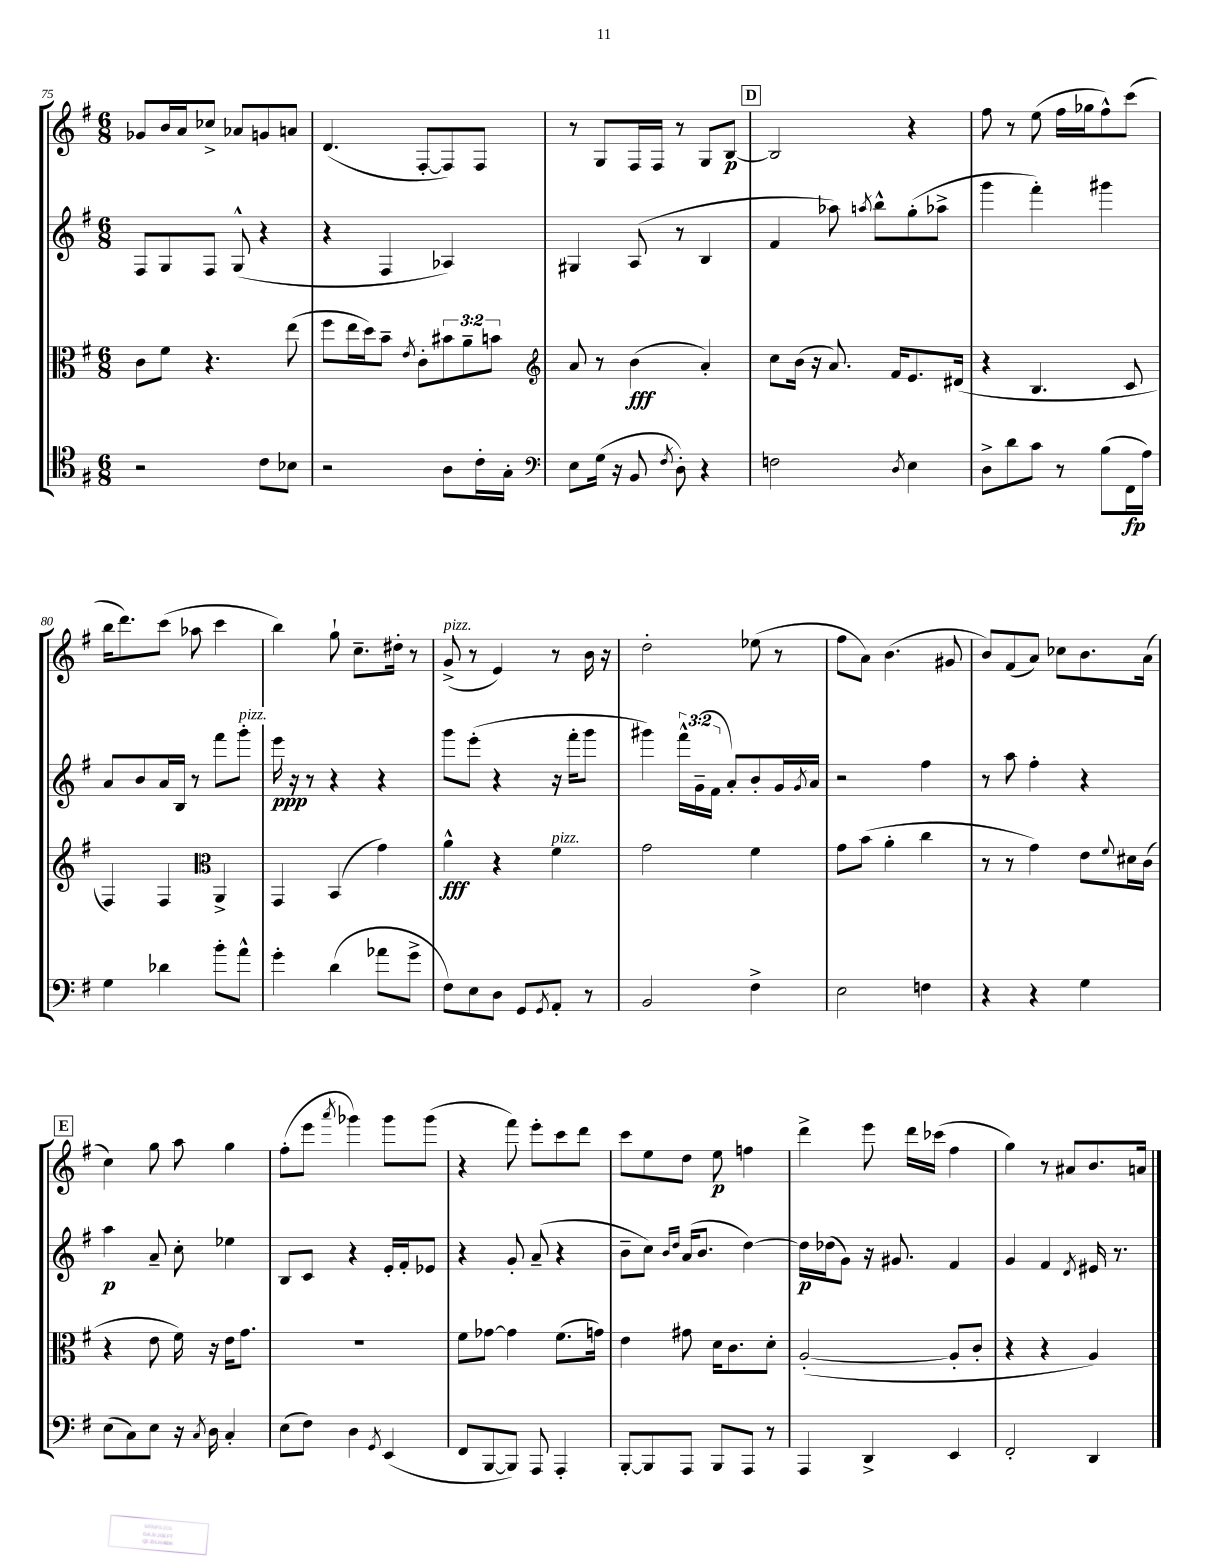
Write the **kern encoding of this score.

**kern	**kern	**kern	**kern
*staff4	*staff3	*staff2	*staff1
*clefC4	*clefC3	*clefG2	*clefG2
*k[f#]	*k[f#]	*k[f#]	*k[f#]
*M6/8	*M6/8	*M6/8	*M6/8
2r	8c	8F#	8g-
.	8f#	8G	16b
.	.	.	16a
.	4.r	8F#	8cc-^
.	.	(8G^^	8a-
8c	.	4r	8g
8B-	(8ee	.	8a
=	=	=	=
2r	8ff#	4r	(4.d
.	16ee	.	.
.	16dd)	.	.
.	8b~	4F#	.
.	8qe	.	.
.	8c'	.	[8F#'
8A	12b#	4A-)	8F#])
.	12a~	.	.
16c'	.	.	8F#
.	12b	.	.
16G'	.	.	.
=	=	=	=
*clefF4	*clefG2	*	*
8E	8a	4G#	8r
(16G	8r	.	8G
16r	.	.	.
8BB	(4b	(8A	16F#
.	.	.	16F#
8qF#	.	.	.
8D')	.	8r	8r
4r	4a')	4B	8G
.	.	.	[8B
=	=	=	=
2F	8cc	4f#	2B]
.	(16b	.	.
.	16r	.	.
.	8.a)	8aa-)	.
.	.	8qaa	.
.	.	8bb^^	.
.	16f#	.	.
8qD	.	.	.
4E	8.e	(8gg'	4r
.	.	8aa-^	.
.	(16d#	.	.
=	=	=	=
8D^	4r	4ggg	8ff#
8d	.	.	8r
8c	4.B	4fff#')	(8ee
8r	.	.	16ff#
.	.	.	16gg-
(8B	.	4ggg#	8ff#^^)
16FF#	8c	.	(8ccc
16A)	.	.	.
=	=	=	=
4G	4F#)	8a	16bb
.	.	.	8.ddd)
.	.	8b	.
4d-	4F#	16a	(8ccc
.	.	16B	.
.	.	8r	8aa-
*	*clefC3	*	*
8b'	4AA^	8fff#	4ccc
8a^^	.	8ggg'	.
=	=	=	=
4g'	4GG	16eee	4bb)
.	.	16r	.
.	.	8r	.
(4d	(4BB	4r	8gg`
.	.	.	8.cc~
8a-	4g)	4r	.
.	.	.	16dd#'
8g^	.	.	8r
=	=	=	=
8F#)	4a^^	8ggg	(8g^
8E	.	(8eee'	8r
8D	4r	4r	4e)
8GG	.	.	.
8qGG	.	.	.
8AA'	4f#	16r	8r
.	.	16fff#'	.
8r	.	8ggg	16b
.	.	.	16r
=	=	=	=
2BB	2g	4ggg#)	2dd'
.	.	24fff#^^	.
.	.	(24g~	.
.	.	24f#	.
.	.	8a')	.
4F#^	4f#	8b'	(8ee-
.	.	16g	8r
.	.	8qg	.
.	.	16a	.
=	=	=	=
2E	8g	2r	8ff#
.	(8b	.	8a)
.	4a'	.	(4.b
4F	4cc	4ff#	.
.	.	.	8g#
=	=	=	=
4r	8r	8r	8b)
.	8r	8aa	(8f#
4r	4g)	4ff#'	8a)
.	.	.	8cc-
4G	8e	4r	8.b
.	8qqf#	.	.
.	16d#	.	.
.	(16c	.	(16a
=	=	=	=
(8E	4r	4aa	4cc)
8C)	.	.	.
8E	8e	8a~	8gg
16r	16f#)	8cc'	8aa
8qC	.	.	.
16D	16r	.	.
4C'	16e	4ee-	4gg
.	8.g	.	.
=	=	=	=
(8E	2.r	8B	(8ff#'
8F#)	.	8c	8eee
.	.	.	8qaaa
4D	.	4r	4ggg-)
8qGG	.	.	.
(4EE	.	16e'	8ggg-
.	.	16f#'	.
.	.	8e-	(8ggg-
=	=	=	=
8FF#	8f#	4r	4r
[8BBB	[8g-	.	.
8BBB])	4g-]	8g'	8fff#)
8AAA	.	(8a~	8eee'
4AAA'	(8.f#	4r	8ccc
.	.	.	8ddd
.	16g)	.	.
=	=	=	=
[8BBB'	4e	8b~	8ccc
8BBB]	.	8cc)	8ee
.	.	16qqb	.
.	.	16qqdd	.
8AAA	8g#	(16a	8dd
.	.	8.b	.
8BBB	16d	.	8ee
.	8.c	.	.
8AAA	.	[4dd)	4ff
8r	8d'	.	.
=	=	=	=
4AAA	([2A'	16dd]	4ddd^
.	.	(16dd-	.
.	.	8g)	.
4DD^	.	16r	8eee
.	.	8.g#	.
.	.	.	16ddd
.	.	.	(16ccc-
4EE	8A']	4f#	4ff#
.	8c'	.	.
=	=	=	=
2FF#'	4r	4g	4gg)
.	4r	4f#	8r
.	.	.	8a#
.	.	8qd	.
4DD	4A)	16e#	8.b
.	.	8.r	.
.	.	.	16a
==	==	==	==
*-	*-	*-	*-
